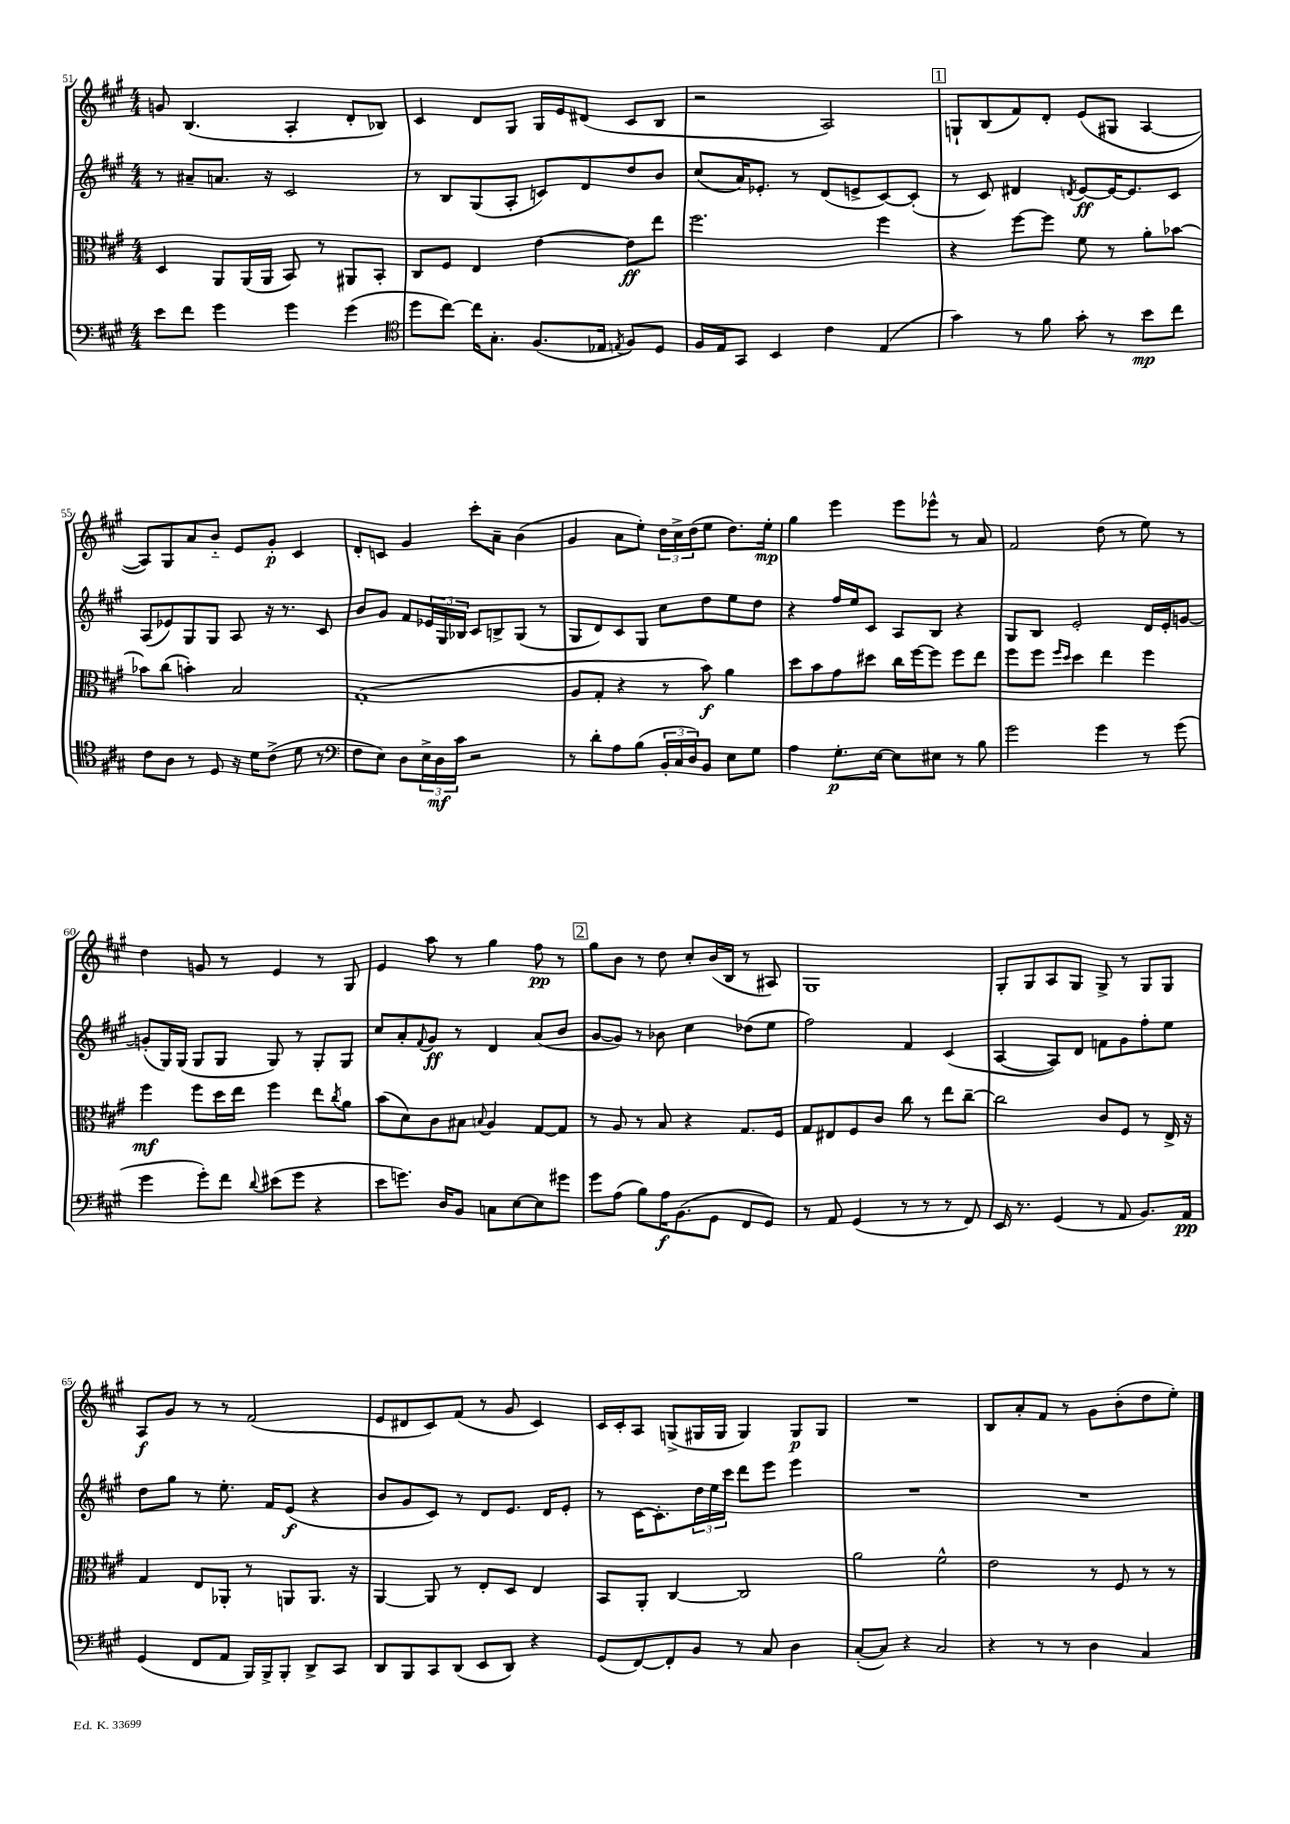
<<
\new StaffGroup <<
\new Staff = "s0" {
    \clef treble \key a \major \numericTimeSignature \time 4/4
    g'8 b4.( a4-. d'8-. bes8) |
    cis'4 d'8 gis8 gis16 e'16 dis'8( cis'8 b8 |
    r2 a2) |
    \mark \markup { \box "1" } g8-! b8( fis'8) d'8-. e'8( gis8 a4~ |
    a8) gis8 a'8 b'8-_ e'8 gis'8-.\p cis'4 |
    d'8-. c'8 gis'4 cis'''8-. a'8-- b'4( |
    gis'4 a'8 e''8-.) \tuplet 3/2 { d''16 cis''16-> d''16( } e''8 d''8.) e''16-.\mp |
    gis''4 e'''4 e'''8 ees'''8-^ r8 a'8 |
    fis'2 d''8( r8 e''8) r8 |
    d''4 g'8 r8 e'4 r8 gis8 |
    e'4 a''8 r8 gis''4 fis''8\pp r8 |
    \mark \markup { \box "2" } gis''8 b'8 r8 d''8 cis''8-. b'16( b16 r8 ais8) |
    gis1 |
    gis8-. gis8 a8 gis8 gis8-> r8 gis8 gis8 |
    a8\f gis'8 r8 r8 fis'2( |
    e'8 dis'8 cis'8) fis'8( r8 gis'8 cis'4) |
    cis'16 cis'16-. a8 g8->( gis16 gis16 gis4) gis8\p gis8 |
    R1 |
    b8 a'8-. fis'8 r8 gis'8 b'8-.( d''8 e''8-.) \bar "|." |
}
\new Staff = "s1" {
    \clef treble \key a \major \numericTimeSignature \time 4/4
    r8 ais'8-- a'8. r16 cis'2 |
    r8 b8 gis8( a8-. c'8) d'8 d''8 b'8 |
    cis''8( a'16) ees'8.-. r8 d'8( e'8-> cis'8~) cis'8-.( |
    \mark \markup { \box "1" } r8 cis'8) dis'4 \acciaccatura { d'8 } e'8~\ff e'16~ e'8. cis'8 |
    a8( ees'8) gis8 gis8 a8 r16 r8. cis'8 |
    b'8 gis'8 fis'8 \tuplet 3/2 { ees'16 gis16 bes16 } cis'8 b8-> gis8( r8 |
    gis8 d'8) cis'8 gis8 cis''8 d''8 e''8 d''8 |
    r4 fis''16 e''16 cis'8 a8 b8 r4 |
    gis8 b8 e'2-. d'16 e'16-. g'8~ |
    g'8-.( gis16) gis16( gis8 gis8 gis8) r8 gis8-. gis8 |
    cis''8 a'8-. \appoggiatura { fis'8 } gis'8\ff r8 d'4 a'8( b'8 |
    \mark \markup { \box "2" } gis'8~ gis'8) r8 bes'8 cis''4 des''8( e''8 |
    fis''2) fis'4 cis'4( |
    a4~ a8) d'8 f'8 gis'8 fis''8-. e''8 |
    d''8 gis''8 r8 e''8.-. fis'16 e'8\f( r4 |
    b'8 gis'8 cis'8) r8 d'8 e'8. d'16 e'8-. |
    r8 cis'16~ cis'8.-. \tuplet 3/2 { d''16 e''16 cis'''16 } d'''8 e'''8 e'''4 |
    R1 |
    R1 \bar "|." |
}
\new Staff = "s2" {
    \clef alto \key a \major \numericTimeSignature \time 4/4
    d4 a,8 a,16( a,16 b,8) r8 ais,8 b,8-. |
    cis8 fis8 e4 e'4~ e'8\ff e''8 |
    fis''2. fis''4 |
    \mark \markup { \box "1" } r4 fis''8~ fis''8 fis'8 r8 a'8-. bes'8~ |
    bes'8 cis''8( b'4-.) b2 |
    gis1-.( |
    a8 gis8-. r4 r8 b'8\f) a'4 |
    d''8 b'8 gis'8 dis''8 cis''16 fis''16~ fis''8 fis''8 e''8 |
    fis''8 fis''8 \grace { fis''16 d''16 } d''4 e''4 fis''4 |
    fis''4\mf fis''8 d''16 e''16 fis''4 e''8 \acciaccatura { cis''8 } a'8 |
    b'8( d'8) cis'8 bis8 \appoggiatura { b8 } a4 gis8~ gis8 |
    \mark \markup { \box "2" } r8 a8 r8 b8 r4 gis8. fis16 |
    gis8 eis8 fis8 cis'8 cis''8 r8 e''8 cis''8~-- |
    cis''2 cis'8 fis8 r8 e16-> r16 |
    gis4 e8 aes,8-. r8 a,8 a,8. r16 |
    a,4~ a,8 r8 e8-. d8 e4 |
    b,8 a,8-. cis4~ cis2 |
    a'2 fis'2-^ |
    e'2 r8 fis8 r8 r8 \bar "|." |
}
\new Staff = "s3" {
    \clef bass \key a \major \numericTimeSignature \time 4/4
    e'8 fis'8 gis'4 gis'4 gis'4( |
    \clef tenor d''8 cis''8~) cis''16 gis8.-. fis8.( ees16 \acciaccatura { e8 } fis8) d8 |
    fis16 e16 gis,8 b,4 cis'4 e4( |
    \mark \markup { \box "1" } gis'4) r8 fis'8 gis'8-. r8 b'8\mp cis''8 |
    cis'8 a8 r8 d8 r16 d'16 cis'8->( d'8 r8 |
    \clef bass fis8 e8) d8 \tuplet 3/2 { e16-> d16\mf cis'16 } r2 |
    r8 d'8-. a8 b8( \tuplet 3/2 { b,16-. cis16 d16) } b,8 e8 gis8 |
    a4 gis8.-.\p e16~ e8 eis8 r8 b8 |
    gis'2 gis'4 r8 gis'8( |
    gis'4 gis'8-.) fis'8 \appoggiatura { d'8 } eis'8( gis'8 r4 |
    e'8 g'8.) d16 b,8 c8 e8~ e8 gis'8 |
    \mark \markup { \box "2" } gis'8 a8( b8) a16\f b,8.( gis,8 fis,8 gis,8) |
    r8 a,8 gis,4( r8 r8 r8 fis,8) |
    e,16 r8. gis,4( r8 a,8 b,8.) a,16\pp |
    gis,4( fis,8 a,8 b,,16) b,,16-> b,,8-. d,8-> cis,8 |
    d,8 b,,8 cis,8 d,8( e,8 d,8) r4 |
    gis,8( fis,8~) fis,8-. b,8 r8 cis8 d4 |
    cis8~-.( cis8) r4 cis2 |
    r4 r8 r8 d4 cis4 \bar "|." |
}
>>
>>
\layout { \context { \Score currentBarNumber = #51 } }
